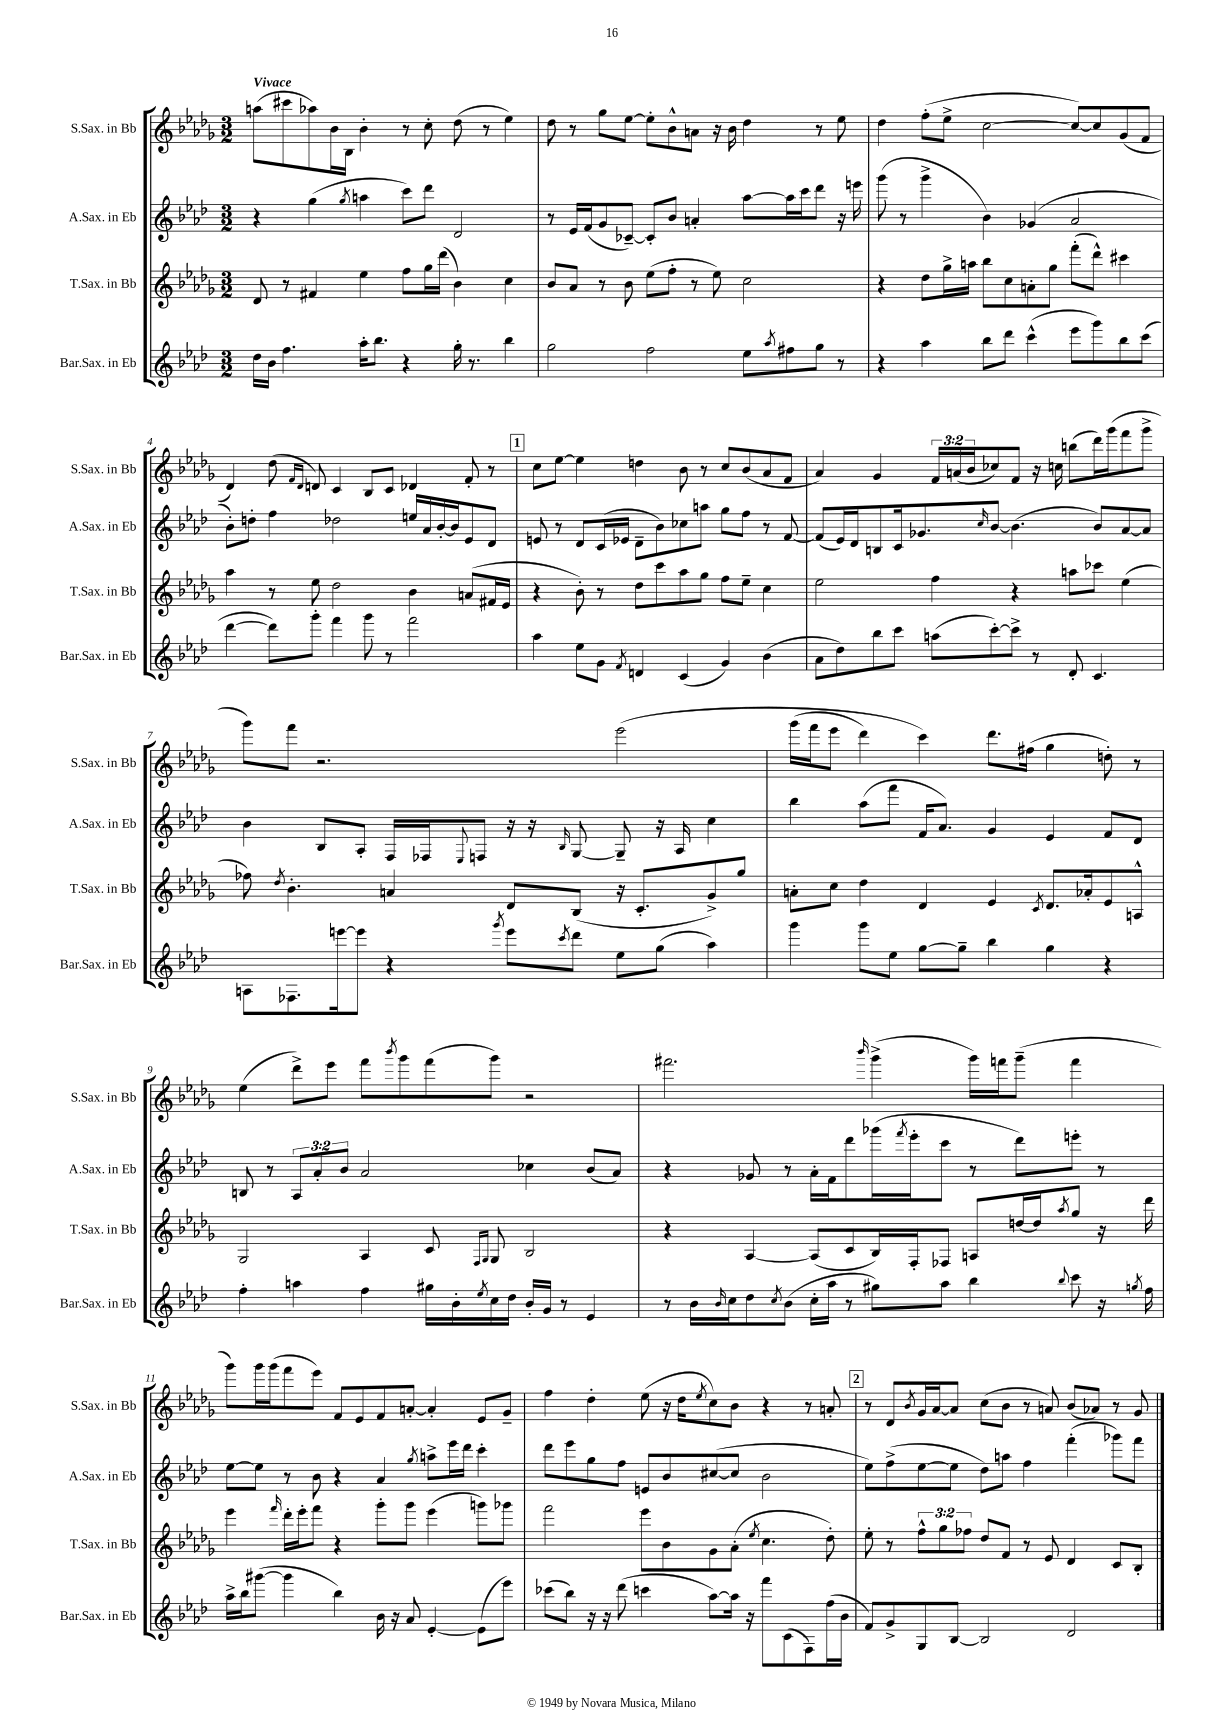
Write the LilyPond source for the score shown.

<<
\new StaffGroup <<
\new Staff = "s0" \with { instrumentName = "S.Sax. in Bb" shortInstrumentName = "S.Sax. in Bb" } {
    \clef treble \key des \major \numericTimeSignature \time 3/2 \override Staff.TupletNumber.text = #tuplet-number::calc-fraction-text \tempo "Vivace"
    a''8( cis'''8 aes''8) bes'16 bes16 bes'4-. r8 c''8-. des''8( r8 ees''4) |
    des''8 r8 ges''8 ees''8~ ees''8-. bes'8-^ a'8 r16 bes'16 des''4 r8 ees''8 |
    des''4 f''8-.( ees''8-> c''2~ c''8~) c''8 ges'8( f'8 |
    des'4) des''8( \grace { f'16 des'16 } d'8) c'4 bes8 c'8 des'4 f'8-. r8 |
    \mark \markup { \box "1" } c''8 ees''8~ ees''4 d''4 bes'8 r8 c''8 bes'8( aes'8 f'8 |
    aes'4) ges'4 \tuplet 3/2 { f'16 a'16( bes'16 } ces''8) f'8 r16 c''16 b''8( des'''16) ges'''16( f'''8 ges'''8-> |
    ges'''8) f'''8 r2. ees'''2\( |
    ges'''16( f'''16 ees'''8 des'''4) c'''4\) des'''8. fis''16( ges''4 d''8-.) r8 |
    ees''4( des'''8->) ees'''8 f'''8 \acciaccatura { bes'''8 } ges'''8 f'''8( ges'''8) r2 |
    fis'''2. \grace { bes'''16 } ges'''4->( ges'''16) f'''16 ges'''8--( f'''4 |
    ges'''8) ges'''16 ges'''16( f'''8 ees'''8) f'8 ees'8 f'8 a'8~-. a'4-. ees'8 ges'8-- |
    f''4 des''4-. ees''8( r16 des''16 \acciaccatura { ees''8 } c''8) bes'8 r4 r8 a'8-. |
    \mark \markup { \box "2" } r8 des'8 \acciaccatura { bes'8 } ges'16 aes'16~ aes'8 c''8( bes'8 r8 a'8) bes'8( aes'8) r8 ges'8 \bar "|." |
}
\new Staff = "s1" \with { instrumentName = "A.Sax. in Eb" shortInstrumentName = "A.Sax. in Eb" } {
    \clef treble \key aes \major \numericTimeSignature \time 3/2 \override Staff.TupletNumber.text = #tuplet-number::calc-fraction-text
    r4 g''4( \acciaccatura { g''8 } a''4 c'''8) des'''8 des'2 |
    r8 ees'16 f'16( g'8 ces'8~--) ces'8-. bes'8 a'4-. aes''8~ aes''16 c'''16 des'''8 r16 e'''16 |
    g'''8( r8 g'''4-> bes'4) ges'4( aes'2 |
    bes'8-.) d''8-. f''4 des''2 e''16 aes'16 bes'16~-. bes'16 ees'8 des'8 |
    \mark \markup { \box "1" } e'8 r8 des'8 c'16( ees'16 des'8-- bes'8) ces''8 a''8 g''8 f''8 r8 f'8~ |
    f'8( ees'16) des'16 b8 c'16 ges'8. \grace { c''16 } bes'8~ bes'4.( bes'8) aes'8~ aes'8 |
    bes'4 bes8 aes8-. f16 fes16 \appoggiatura { ees8 } f8 r16 r16 \grace { bes16 } g8~ g8-- r16 aes16 c''4 |
    bes''4 aes''8( f'''8 f'16 aes'8.) g'4 ees'4 f'8 des'8 |
    b8 r8 \tuplet 3/2 { aes8 aes'8-. bes'8 } aes'2 ces''4 bes'8( aes'8) |
    r4 ges'8 r8 aes'16-. f'16 des'''8 ges'''16( \acciaccatura { f'''8 } ees'''16-. c'''8 r8 des'''8) e'''8-. r8 |
    ees''8~ ees''8 r8 bes'8 r4 aes'4 \acciaccatura { g''8 } a''8-> ees'''16 des'''16 c'''4-. |
    des'''8 ees'''8 g''8 f''8 e'8 bes'8 cis''8~( cis''8 bes'2 |
    \mark \markup { \box "2" } ees''8) f''8->( ees''8~ ees''8 des''8) a''8 f''4 f'''4-.( ges'''8) f'''8 \bar "|." |
}
\new Staff = "s2" \with { instrumentName = "T.Sax. in Bb" shortInstrumentName = "T.Sax. in Bb" } {
    \clef treble \key des \major \numericTimeSignature \time 3/2 \override Staff.TupletNumber.text = #tuplet-number::calc-fraction-text
    des'8 r8 fis'4 ees''4 f''8 ges''16 des'''16( bes'4) c''4 |
    bes'8 aes'8 r8 bes'8 ees''8( f''8-. r8 ees''8) c''2 |
    r4 des''8 ges''16-> a''16 bes''8 c''8 a'8-. ges''8 f'''8-.( des'''8-^) cis'''4 |
    aes''4 r8 ees''8 des''2 bes'4 a'8( fis'16 ees'16 |
    \mark \markup { \box "1" } r4 bes'8-.) r8 des''8 c'''8 aes''8 ges''8 f''8 ees''8-- c''4 |
    ees''2 f''4 r4 a''8 ces'''8 ees''4( |
    fes''8) \acciaccatura { des''8 } bes'4.-. a'4 des'8 bes8( r16 c'8.-. ges'8->) ges''8 |
    a'8-. c''8 des''4 des'4 ees'4 \acciaccatura { c'8 } des'8. aes'16-. ees'8 a8-^ |
    ges2 aes4 c'8 \grace { f16 ges16 } ges8 bes2 |
    r4 aes4~ aes8( c'8 bes16) f16-. fes8 a8 d''16~ d''16 \acciaccatura { aes''8 } ges''8 r16 des'''16 |
    ees'''4 \grace { f'''16 } des'''16-. ees'''16-. f'''8 r4 ges'''8-. ges'''8 ees'''4( g'''8) ges'''8 |
    f'''2 ees'''8 bes'8 ges'8 aes'8-.( \acciaccatura { ees''8 } c''4. des''8-.) |
    \mark \markup { \box "2" } ees''8-. r8 \tuplet 3/2 { f''8-^ ges''8 fes''8 } des''8 f'8 r8 ees'8 des'4 c'8 bes8-. \bar "|." |
}
\new Staff = "s3" \with { instrumentName = "Bar.Sax. in Eb" shortInstrumentName = "Bar.Sax. in Eb" } {
    \clef treble \key aes \major \numericTimeSignature \time 3/2
    des''16 bes'16 f''4. aes''16-. bes''8. r4 g''16-. r8. bes''4 |
    g''2 f''2 ees''8 \acciaccatura { aes''8 } fis''8 g''8 r8 |
    r4 aes''4 bes''8 des'''8 c'''4-^( ees'''8 g'''8) bes''8 c'''8( |
    des'''4~ des'''8) g'''8-. f'''4 g'''8 r8 f'''2 |
    \mark \markup { \box "1" } aes''4 ees''8 g'8 \acciaccatura { f'8 } d'4 c'4( g'4) bes'4( |
    aes'8 des''8) bes''8 c'''8 a''8( c'''8~-.) c'''8-> r8 des'8-. c'4. |
    a8 fes8. e'''16~ e'''8 r4 \acciaccatura { g'''8 } e'''8 \acciaccatura { c'''8 } des'''8 ees''8 g''8( aes''4) |
    g'''4 g'''8 ees''8 g''8~ g''8-- bes''4 g''4 r4 |
    f''4-. a''4 f''4 gis''16 bes'16-. \acciaccatura { ees''8 } c''16 des''16 bes'16-. g'16 r8 ees'4 |
    r8 bes'16 \grace { bes'16 } c''16 des''8 \acciaccatura { c''8 } bes'8( c''16-. aes''16 r8 gis''8) aes''8 bes''4 \appoggiatura { bes''8 } c'''8 r16 \acciaccatura { g''8 } f''16 |
    aes''16-> bes''16 gis'''8~( gis'''4 bes''4) bes'16 r16 aes'8 ees'4~-. ees'8( ees'''8) |
    ces'''8( bes''8) r16 r16 des'''8( c'''4 aes''8~) aes''16 r16 f'''8 c'8( f8) f''16( bes'16 |
    \mark \markup { \box "2" } f'8) g'8-> g8 bes8~ bes2 des'2 \bar "|." |
}
>>
>>
